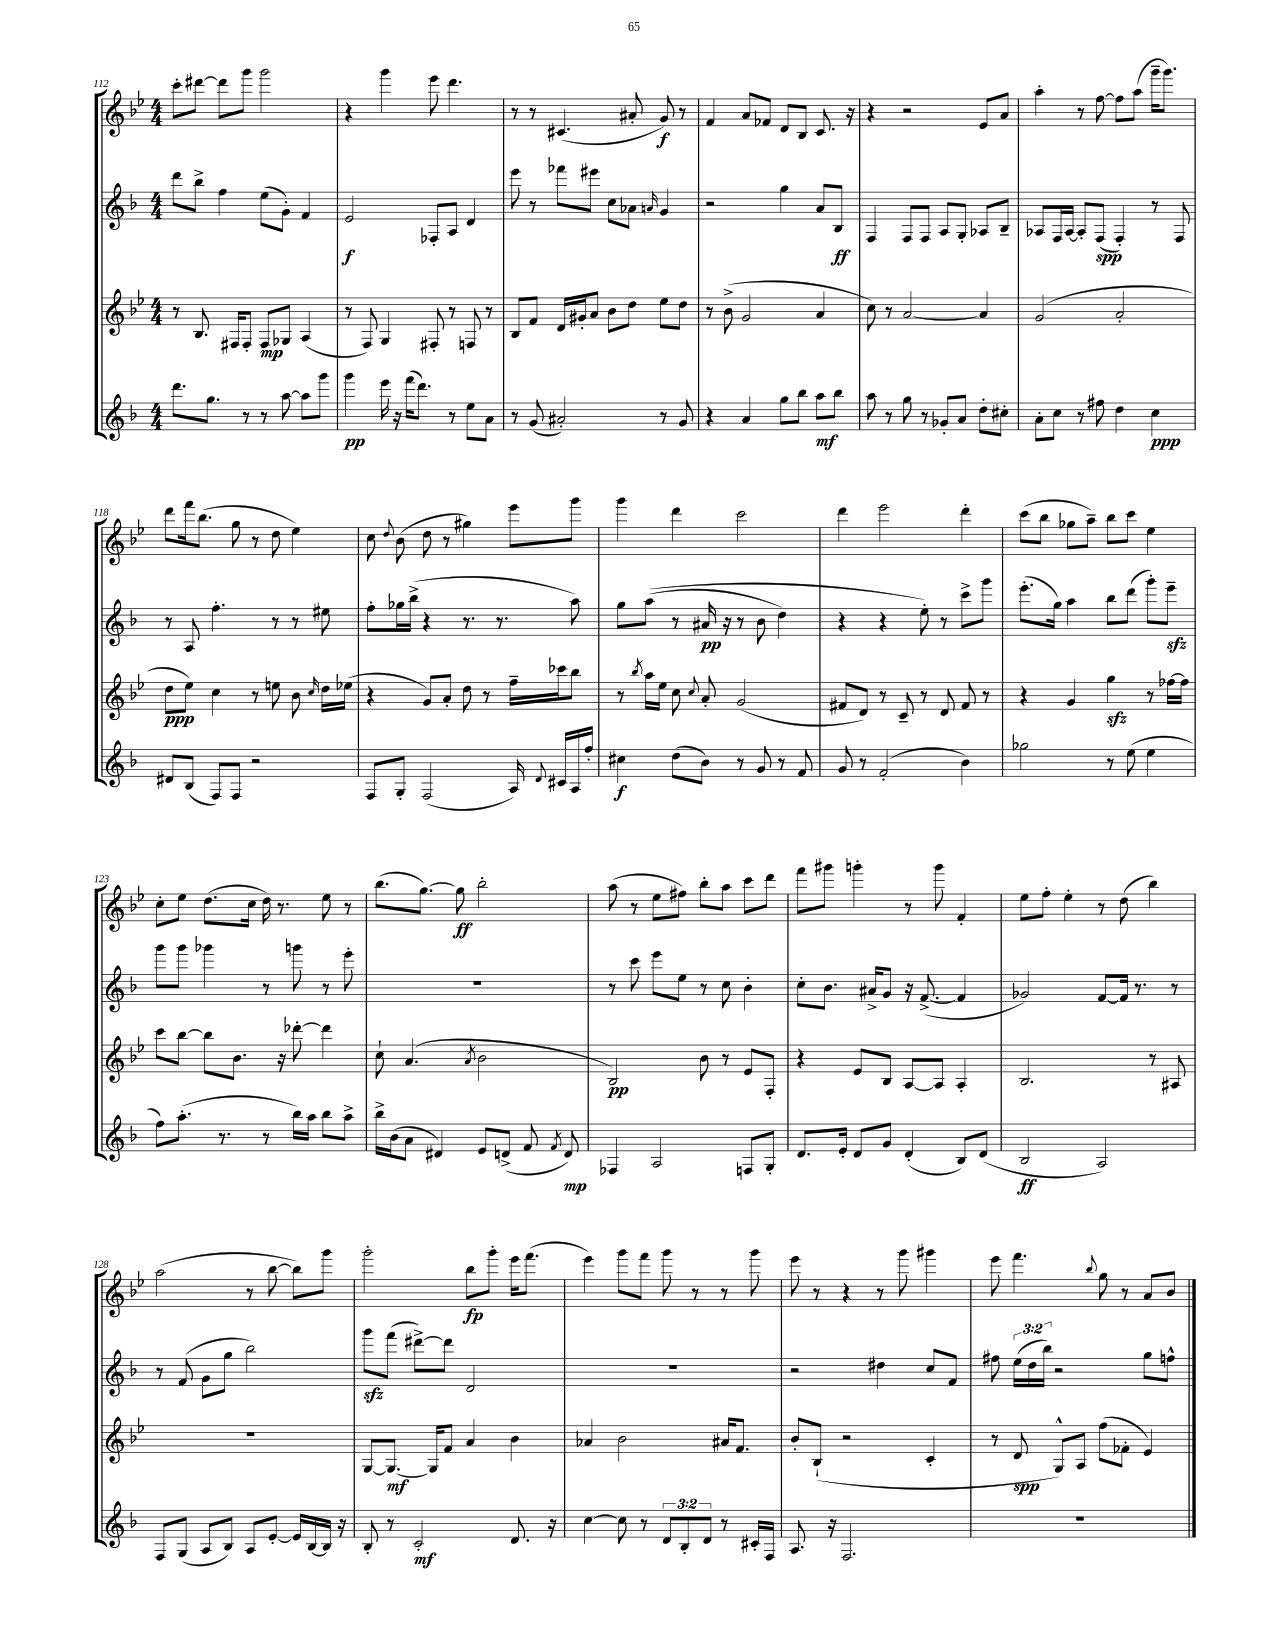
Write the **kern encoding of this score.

**kern	**dynam	**kern	**dynam	**kern	**dynam	**kern	**dynam
*part4	*part4	*part3	*part3	*part2	*part2	*part1	*part1
*staff4	*staff4	*staff3	*staff3	*staff2	*staff2	*staff1	*staff1
*clefG2	*	*clefG2	*	*clefG2	*	*clefG2	*
*k[b-]	*	*k[b-e-]	*	*k[b-]	*	*k[b-e-]	*
*M4/4	*	*M4/4	*	*M4/4	*	*M4/4	*
=112	=112	=112	=112	=112	=112	=112	=112
8.ddd\L	.	8r	.	8ddd\L	.	8ccc'\L	.
.	.	8.B-/	.	8bb-^\J	.	[8ddd#X\J	.
8.gg\J	.	.	.	.	.	.	.
.	.	.	.	4ff\	.	8ddd#\L]	.
.	.	16F#X/KL	.	.	.	.	.
8r	.	8F#'/J	.	.	.	8ggg\J	.
8r	.	8F#/L	mp	(8ee\L	.	2ggg\	.
[8aa\	.	8G-X/J	.	8g'\J)	.	.	.
8aa\L]	.	(4A/	.	4f/	.	.	.
8ggg\J	.	.	.	.	.	.	.
=113	=113	=113	=113	=113	=113	=113	=113
4ggg\	pp	8r	.	2e/	f	4r	.
.	.	8F/)	.	.	.	.	.
16eee\	.	4G/	.	.	.	4ggg\	.
16r	.	.	.	.	.	.	.
(16fff\KL	.	.	.	.	.	.	.
8.ddd\J)	.	.	.	.	.	.	.
.	.	8F#X'/	.	8F-X'/L	.	8eee-\	.
8r	.	8r	.	8A/J	.	4.ddd\	.
8ee\L	.	8Fn/	.	4d/	.	.	.
8a\J	.	8r	.	.	.	.	.
=114	=114	=114	=114	=114	=114	=114	=114
8r	.	8B-/L	.	8eee\	.	8r	.
(8g/	.	8f/J	.	8r	.	8r	.
2a#X'/)	.	16d/LL	.	8fff-X\L	.	(4.c#X/	.
.	.	16g#X'/J	.	.	.	.	.
.	.	8a/J	.	8eee#X\J	.	.	.
.	.	8b-\L	.	8cc\L	.	.	.
.	.	8dd\J	.	8a-X\J	.	8a#X'/	.
.	.	.	.	16qqan/	.	.	.
8r	.	8ee-\L	.	4g/	.	8g/)	f
8g/	.	8dd\J	.	.	.	8r	.
=115	=115	=115	=115	=115	=115	=115	=115
4r	.	8r	.	2r	.	4f/	.
.	.	(8b-^\	.	.	.	.	.
4a/	.	2g/	.	.	.	8a/L	.
.	.	.	.	.	.	8f-X/J	.
8gg\L	.	.	.	4gg\	.	8d/L	.
8bb-\J	.	.	.	.	.	8B-/J	.
8aa\L	mf	4a/	.	8a/L	.	8.c/	.
8bb-\J	.	.	.	8B-/J	ff	.	.
.	.	.	.	.	.	16r	.
=116	=116	=116	=116	=116	=116	=116	=116
8aa\	.	8cc\)	.	4F/	.	4r	.
8r	.	8r	.	.	.	.	.
8gg\	.	[2a/	.	8F/L	.	2r	.
8r	.	.	.	8F/J	.	.	.
8g-X'/L	.	.	.	8A/L	.	.	.
8a/J	.	.	.	8G'/J	.	.	.
8dd'\L	.	4a/]	.	8A-X/L	.	8e-/L	.
8cc#X'\J	.	.	.	8B-~/J	.	8a/J	.
=117	=117	=117	=117	=117	=117	=117	=117
8a'\L	.	(2g/	.	8A-X/L	.	4aa'\	.
8cc\J	.	.	.	16F/L	.	.	.
.	.	.	.	[16A-/JJ	.	.	.
8r	.	.	.	8A-'/L]	.	8r	.
8ff#X\	.	.	.	(8F/J	spp	[8ff\	.
4dd\	.	2a'/	.	4F'/)	.	8ff\L]	.
.	.	.	.	.	.	(8aa\J	.
4cc\	ppp	.	.	8r	.	16ggg~\KL	.
.	.	.	.	.	.	8.ggg\J)	.
.	.	.	.	8F/	.	.	.
!!LO:LB:g=z
=118	=118	=118	=118	=118	=118	=118	=118
8d#X/L	.	8dd\L	ppp	8r	.	8ddd\L	.
(8B-/J	.	8ee-\J)	.	8A/	.	16fff\k	.
.	.	.	.	.	.	(8.bb-\J	.
8F/L)	.	4cc\	.	4.ff'\	.	.	.
8F/J	.	.	.	.	.	8gg\	.
2r	.	8r	.	.	.	8r	.
.	.	8een\	.	8r	.	8dd\	.
.	.	8b-\	.	8r	.	4ee-\)	.
.	.	16qqcc/	.	.	.	.	.
.	.	16dd\LL	.	8ee#X\	.	.	.
.	.	(16ee-X\JJ	.	.	.	.	.
=119	=119	=119	=119	=119	=119	=119	=119
8F/L	.	4r	.	8ff'\L	.	8cc\	.
.	.	.	.	.	.	8qqdd/	.
8G'/J	.	.	.	16gg-X\L	.	(8b-\	.
.	.	.	.	(16bb-^\JJ	.	.	.
(2F/	.	8g/L)	.	4r	.	8dd\	.
.	.	8a'/J	.	.	.	8r	.
.	.	8dd\	.	8.r	.	4gg#X\)	.
.	.	8r	.	.	.	.	.
.	.	.	.	8.r	.	.	.
16A/)	.	16ff~\LL	.	.	.	8eee-\L	.
8qqd/	.	.	.	.	.	.	.
16c#X/LL	.	16ccc-X\J	.	.	.	.	.
16A/	.	8bb-\J	.	8aa\)	.	8ggg\J	.
16ff'/JJ	.	.	.	.	.	.	.
=120	=120	=120	=120	=120	=120	=120	=120
4cc#X\	f	8r	.	8gg\L	.	4ggg\	.
.	.	8qbb-/	.	.	.	.	.
.	.	16aa\LL	.	((8aa\J	.	.	.
.	.	16ee-\JJ	.	.	.	.	.
(8dd\L	.	8cc\	.	8r	.	4ddd\	.
.	.	8qqcc/	.	.	.	.	.
8b-\J)	.	8a'/	.	16a#X/	pp	.	.
.	.	.	.	16r	.	.	.
8r	.	(2g/	.	8r	.	2ccc\	.
8g/	.	.	.	8b-\	.	.	.
8r	.	.	.	4dd\)	.	.	.
8f/	.	.	.	.	.	.	.
=121	=121	=121	=121	=121	=121	=121	=121
8g/	.	8f#X/L	.	4r	.	4ddd\	.
8r	.	8d/J)	.	.	.	.	.
(2f'/	.	8r	.	4r	.	2eee-\	.
.	.	8c~/	.	.	.	.	.
.	.	8r	.	8ee'\)	.	.	.
.	.	8d/	.	8r	.	.	.
4b-\)	.	8f#/	.	8ccc^\L	.	4ddd'\	.
.	.	8r	.	8ggg\J	.	.	.
=122	=122	=122	=122	=122	=122	=122	=122
2gg-X\	.	4r	.	(8.eee'\L	.	(8ccc\L	.
.	.	.	.	.	.	8bb-\J	.
.	.	.	.	16gg\Jk)	.	.	.
.	.	4g/	.	4aa\	.	8gg-X\L	.
.	.	.	.	.	.	8aa~\J)	.
8r	.	4ggzz\	.	8bb-\L	.	8bb-\L	.
(8ee\	.	.	.	(8ddd\J	.	8ccc\J	.
4ee\	.	8r	.	8ggg'\L)	.	4ee-\	.
.	.	[16ff-X\LL	.	8eeezz~\J	.	.	.
.	.	16ff-\JJ]	.	.	.	.	.
!!LO:LB:g=z
=123	=123	=123	=123	=123	=123	=123	=123
8ff\L)	.	8ccc\L	.	8ggg\L	.	8cc'\L	.
(8.aa'\J	.	[8bb-\J	.	8ggg\J	.	8ee-\J	.
.	.	8bb-\L]	.	4ggg-X\	.	(8.dd\L	.
8.r	.	.	.	.	.	.	.
.	.	8.b-\J	.	.	.	.	.
.	.	.	.	.	.	16cc\Jk	.
8r	.	.	.	8r	.	16dd\)	.
.	.	16r	.	.	.	8.r	.
16bb-\LL)	.	[8ddd-X'\	.	8gggn\	.	.	.
16aa\JJ	.	.	.	.	.	.	.
8bb-\L	.	4ddd-\]	.	8r	.	8ee-\	.
8aa^\J	.	.	.	8eee'\	.	8r	.
=124	=124	=124	=124	=124	=124	=124	=124
16bb-^\LL	.	8cc`\	.	1r	.	(8.bb-\L	.
(16b-\J	.	.	.	.	.	.	.
8a\J	.	(4.a/	.	.	.	.	.
.	.	.	.	.	.	[8.gg\J)	.
4d#X/)	.	.	.	.	.	.	.
.	.	.	.	.	.	8gg\]	ff
.	.	8qa/	.	.	.	.	.
8e/L	.	2b-\	.	.	.	2bb-'\	.
(8dn^/J	.	.	.	.	.	.	.
8f/	.	.	.	.	.	.	.
8qf/	.	.	.	.	.	.	.
8d/)	mp	.	.	.	.	.	.
=125	=125	=125	=125	=125	=125	=125	=125
4F-X/	.	2B-/)	pp	8r	.	(8aa\	.
.	.	.	.	8ccc\	.	8r	.
2A/	.	.	.	8eee\L	.	8ee-\L	.
.	.	.	.	8ee\J	.	8ff#X\J)	.
.	.	8b-\	.	8r	.	8bb-'\L	.
.	.	8r	.	8cc\	.	8aa\J	.
8Fn/L	.	8e-/L	.	4b-'\	.	8ccc\L	.
8G'/J	.	8F'/J	.	.	.	8ddd\J	.
=126	=126	=126	=126	=126	=126	=126	=126
8.d/L	.	4r	.	8cc'\L	.	8fff\L	.
.	.	.	.	8.b-\J	.	8ggg#X\J	.
16e'/Jk	.	.	.	.	.	.	.
8d/L	.	8e-/L	.	.	.	4gggn'\	.
.	.	.	.	16a#X^/KL	.	.	.
8g/J	.	8B-/J	.	8g/J	.	.	.
(4d'/	.	[8A/L	.	16r	.	8r	.
.	.	.	.	([8.f^/	.	.	.
.	.	8A/J]	.	.	.	8ggg\	.
8B-/L)	.	4A'/	.	4f/]	.	4f'/	.
(8d/J	.	.	.	.	.	.	.
=127	=127	=127	=127	=127	=127	=127	=127
2B-/	ff	2.B-/	.	2g-X/)	.	8ee-\L	.
.	.	.	.	.	.	8ff'\J	.
.	.	.	.	.	.	4ee-'\	.
2A/)	.	.	.	[8f/L	.	8r	.
.	.	.	.	16f/Jk]	.	(8dd\	.
.	.	.	.	8.r	.	.	.
.	.	8r	.	.	.	4bb-\)	.
.	.	8A#X/	.	8r	.	.	.
!!LO:LB:g=z
=128	=128	=128	=128	=128	=128	=128	=128
8F/L	.	1r	.	8r	.	(2aa\	.
(8G/J	.	.	.	(8f/	.	.	.
8A/L	.	.	.	8g\L	.	.	.
8B-/J)	.	.	.	8gg\J	.	.	.
8A/L	.	.	.	2bb-\)	.	8r	.
[8e'/J	.	.	.	.	.	[8bb-\	.
16e/LL]	.	.	.	.	.	8bb-\L])	.
[16B-/	.	.	.	.	.	.	.
16B-/JJ]	.	.	.	.	.	8ggg\J	.
16r	.	.	.	.	.	.	.
=129	=129	=129	=129	=129	=129	=129	=129
8B-'/	.	[8G/L	.	8gggzz\L	.	2ggg'\	.
8r	.	8.G/J_	mf	(8fff\J	.	.	.
2c'/	mf	.	.	[8ddd#X^\L)	.	.	.
.	.	16G/KL]	.	.	.	.	.
.	.	8f/J	.	8ddd#\J]	.	.	.
.	.	4a/	.	2d/	.	8bb-\L	fp
.	.	.	.	.	.	8ggg'\J	.
8.d/	.	4b-\	.	.	.	16eee-\KL	.
.	.	.	.	.	.	(8.fff\J	.
16r	.	.	.	.	.	.	.
=130	=130	=130	=130	=130	=130	=130	=130
[4cc\	.	4a-X/	.	1r	.	4eee-\)	.
8cc\]	.	2b-\	.	.	.	8ggg\L	.
8r	.	.	.	.	.	8fff\J	.
12d/L	.	.	.	.	.	8ggg\	.
12B-'/	.	.	.	.	.	.	.
.	.	.	.	.	.	8r	.
12d/J	.	.	.	.	.	.	.
8r	.	16a#X/KL	.	.	.	8r	.
.	.	8.f/J	.	.	.	.	.
16c#X'/LL	.	.	.	.	.	8ggg\	.
16F/JJ	.	.	.	.	.	.	.
=131	=131	=131	=131	=131	=131	=131	=131
8.A/	.	8b-'/L	.	2r	.	8eee-\	.
.	.	(8B-`/J	.	.	.	8r	.
16r	.	.	.	.	.	.	.
2.F/	.	2r	.	.	.	4r	.
.	.	.	.	4dd#X\	.	8r	.
.	.	.	.	.	.	8ggg\	.
.	.	4c'/	.	8cc/L	.	4ggg#X\	.
.	.	.	.	8f/J	.	.	.
=132	=132	=132	=132	=132	=132	=132	=132
1r	.	8r	.	8ff#X\	.	8eee-\	.
.	.	8d/	spp	(24ee\LL	.	4.fff\	.
.	.	.	.	24dd\	.	.	.
.	.	.	.	24bb-\JJ)	.	.	.
.	.	8G^^/L)	.	2r	.	.	.
.	.	8A/J	.	.	.	.	.
.	.	.	.	.	.	8qqbb-/	.
.	.	(8ff\L	.	.	.	8gg\	.
.	.	8f-X'\J	.	.	.	8r	.
.	.	4e-/)	.	8gg\L	.	8a/L	.
.	.	.	.	8ffn^^\J	.	8b-/J	.
==	==	==	==	==	==	==	==
*-	*-	*-	*-	*-	*-	*-	*-
